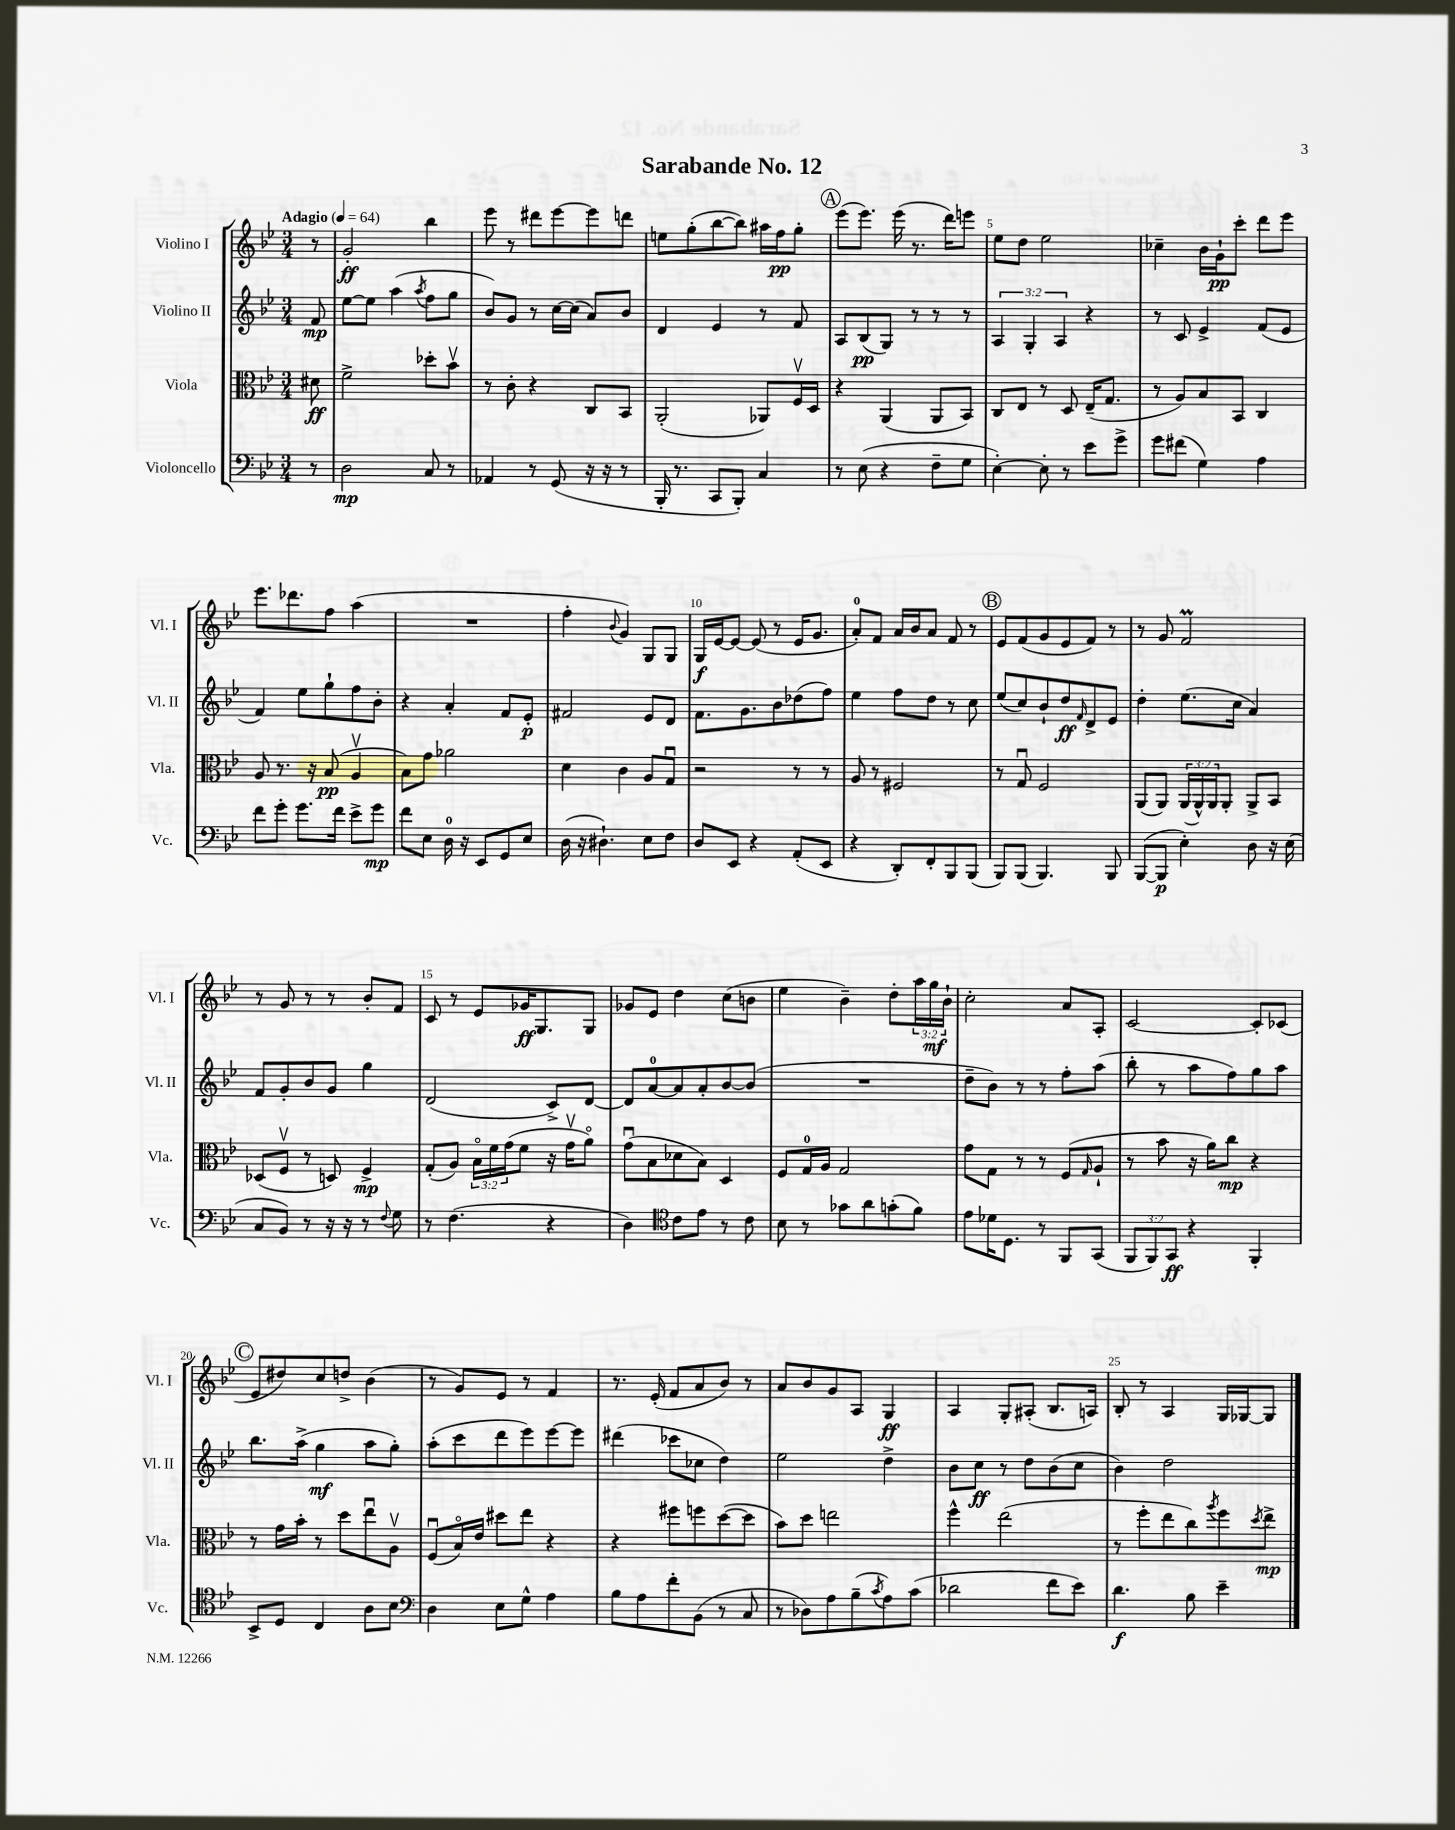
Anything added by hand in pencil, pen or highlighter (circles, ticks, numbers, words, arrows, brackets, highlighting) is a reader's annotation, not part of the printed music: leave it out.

**kern	**kern	**kern	**kern
*staff4	*staff3	*staff2	*staff1
*clefF4	*clefC3	*clefG2	*clefG2
*k[b-e-]	*k[b-e-]	*k[b-e-]	*k[b-e-]
*M3/4	*M3/4	*M3/4	*M3/4
*MM64	*MM64	*MM64	*MM64
8r	8d#	8f	8r
=	=	=	=
2D	2f^	[8ee-	2g'
.	.	8ee-]	.
.	.	(4aa	.
.	.	8qaa	.
8C	8dd-'	8ff	4bb-
8r	8b-v	8gg	.
=	=	=	=
4AA-	8r	8b-)	8eee-
.	8c'	8g	8r
8r	4r	8r	8ddd#
(8GG	.	[16cc	[8eee-
.	.	(16cc]	.
16r	8C	8a)	8eee-]
16r	.	.	.
8r	8BB-	8b-	8ddd
=	=	=	=
16BBB-'	(2AA'	4d	8ee
8.r	.	.	.
.	.	.	(8gg'
8CC	.	4e-	[8bb-
8BBB-')	.	.	8bb-])
4C	8AA-)	8r	16aa#
.	.	.	16ff
.	16Fv	8f	8gg'
.	16D	.	.
=	=	=	=
8r	4r	8A	(8eee-
(8E-	.	(8B-	8.eee-)
4r	(4AA	8G)	.
.	.	.	(16eee-
.	.	8r	8.r
8F~	8AA	8r	.
.	.	.	16ddd)
8G	8BB-)	8r	8eee
=	=	=	=
[4E-')	8C	6A	8ee-
.	8E-	.	8dd
.	.	6G'	.
8E-']	8r	.	2ee-
.	.	6A	.
8r	8D	.	.
8e-	(16E-~	4r	.
.	8.G	.	.
8g^	.	.	.
=	=	=	=
8g	8r	8r	4cc-~
(8f#	8A)	8c	.
4G)	8B-	4e-^	16b-
.	.	.	16g`
.	8BB-	.	8ccc'
4A	4C	(8f	8ddd
.	.	8e-	8eee-
=	=	=	=
8f	8A	4f)	8.eee-
8g'	8.r	.	.
.	.	.	8.ddd-
8.g	.	8ee-	.
.	16r	.	.
.	(8B-	8gg`	8ff
16f	.	.	.
8e-^	4Av	8ff	(4aa
8g	.	8b-'	.
=	=	=	=
8f	8B-)	4r	2.r
8E-	8g	.	.
16D	2a-	4a'	.
16r	.	.	.
8EE-	.	.	.
8GG	.	8f	.
8E-	.	8e-'	.
=	=	=	=
(16D	4d	2f#	4ff'
16r	.	.	.
4.D#`)	.	.	.
.	.	.	8qqb-
.	4c	.	4g)
8E-	8A	8e-	8G
8F	8Gu	8d	8G
=	=	=	=
8D	2r	8.f	16G
.	.	.	[16e-
8EE-	.	.	8e-_
.	.	8.g	.
4r	.	.	(8e-]
.	.	8b-	8r
(8AA'	8r	(8dd-	16e-
.	.	.	8.g
8EE-	8r	8ff)	.
=	=	=	=
4r	8A	4ee-	8a')
.	8r	.	8f
8DD')	2F#	8ff	16a
.	.	.	16b-
8FF'	.	8dd	8a
8BBB-	.	8r	8f
(8BBB-	.	8cc	8r
=	=	=	=
8BBB-)	8r	(8ee-	8e-
(8BBB-	8Gu	8cc)	(8f
4.BBB-)	2F	8b-`	8g
.	.	8dd	8e-
.	.	16qqf	.
.	.	8d^	8f)
8BBB-	.	8e-	8r
=	=	=	=
([8BBB-	(8AA	4dd'	8r
8BBB-]	8AA)	.	8g
4E-')	(24AA	(8.ee-	2f
.	24AA^^)	.	.
.	24AA	.	.
.	8AA'	.	.
.	.	16cc	.
8D	8AA^	4a)	.
16r	8BB-	.	.
(16E-	.	.	.
=	=	=	=
8C	(8D-	8f	8r
8BB-)	8Fv	8g'	8g
8r	8r	8b-	8r
16r	8D)	8g	8r
16r	.	.	.
8r	4F^	4gg	8b-'
8qqF	.	.	.
8G	.	.	8f
=	=	=	=
8r	(8G'	(2d	8c
(4.F	8A)	.	8r
.	24B-o	.	8e-
.	24f	.	.
.	(24g	.	.
.	8f	.	16g-
.	.	.	8.G
4r	16r	8c^)	.
.	16gv	.	.
.	8ao)	[8d	8G
=	=	=	=
4D)	(8gu	8d]	8g-
.	8B-	[8a	8e-
*clefC4	*	*	*
8c	8d-	8a]	4dd
8e-	8B-)	8a'	.
8r	4D	[8b-	(8cc
8c	.	(8b-]	8b
=	=	=	=
8B-	8F	2.r	4ee-
8r	16G	.	.
.	16A	.	.
8g-	2G	.	4b-~)
8a	.	.	.
(8g'	.	.	8dd'
8f)	.	.	24aa
.	.	.	24gg
.	.	.	24b-`
=	=	=	=
8e-	8g	8dd~	2cc'
16d-	8G	8b-)	.
8.D	.	.	.
.	8r	8r	.
8r	8r	8r	.
8FF	(8F	8ff'	8a
.	16qqG	.	.
(8GG	8A`	(8aa	8A'
=	=	=	=
12FF	8r	8bb-'	[2c
12FF)	.	.	.
.	8b-	8r	.
12GG	.	.	.
4r	16r	8aa	.
.	16a)	.	.
.	8cc	8ff)	.
4FF'	4r	8gg	8c']
.	.	8aa	(8c-
=	=	=	=
8BB-^	8r	8.bb-	8e-
8D	16g	.	8dd#)
.	16b-'	(16aa^	.
4C	8r	4gg	8cc
.	8dd	.	8dd^
8A	8ee-u	8aa	(4b-
8B-	8Av	8gg')	.
=	=	=	=
*clefF4	*	*	*
4D	(8Fu	(8aa'	8r
.	16B-o)	8ccc	8g)
.	16e-	.	.
8E-	8dd#	8ddd	8e-
8G^^	8ee-	8eee-)	8r
4A	4r	[8eee-	4f
.	.	8eee-]	.
=	=	=	=
8B-	4r	(4ddd#	8.r
8A	.	.	.
.	.	.	(16e-'
8f'	8ff#	8ccc-	8f
(8BB-	8ff	8cc-	8a
8r	([8dd	4dd)	8b-)
8C	8dd]	.	8r
=	=	=	=
8r	8b-)	2ee-	8a
8D-)	8dd	.	8b-
8A	2ee	.	8g
(8B-~	.	.	8A
8qc	.	.	.
8A)	.	4dd^	4G
(8c	.	.	.
=	=	=	=
2d-	4ff^^	8b-	4A
.	.	8cc	.
.	(2ee-	8r	8G'
.	.	8dd	(8A#'
8f	.	(8b-	8.B-
8e-)	.	8cc	.
.	.	.	16A)
=	=	=	=
4.d	8r	4b-)	8B-'
.	8ff'	.	8r
.	8ee-	2dd	4A
8B-	8cc)	.	.
.	8qaa	.	.
4e-~	8ff	.	16G
.	.	.	[16G-
.	8qdd	.	.
.	8ee-^	.	8G-]
==	==	==	==
*-	*-	*-	*-
